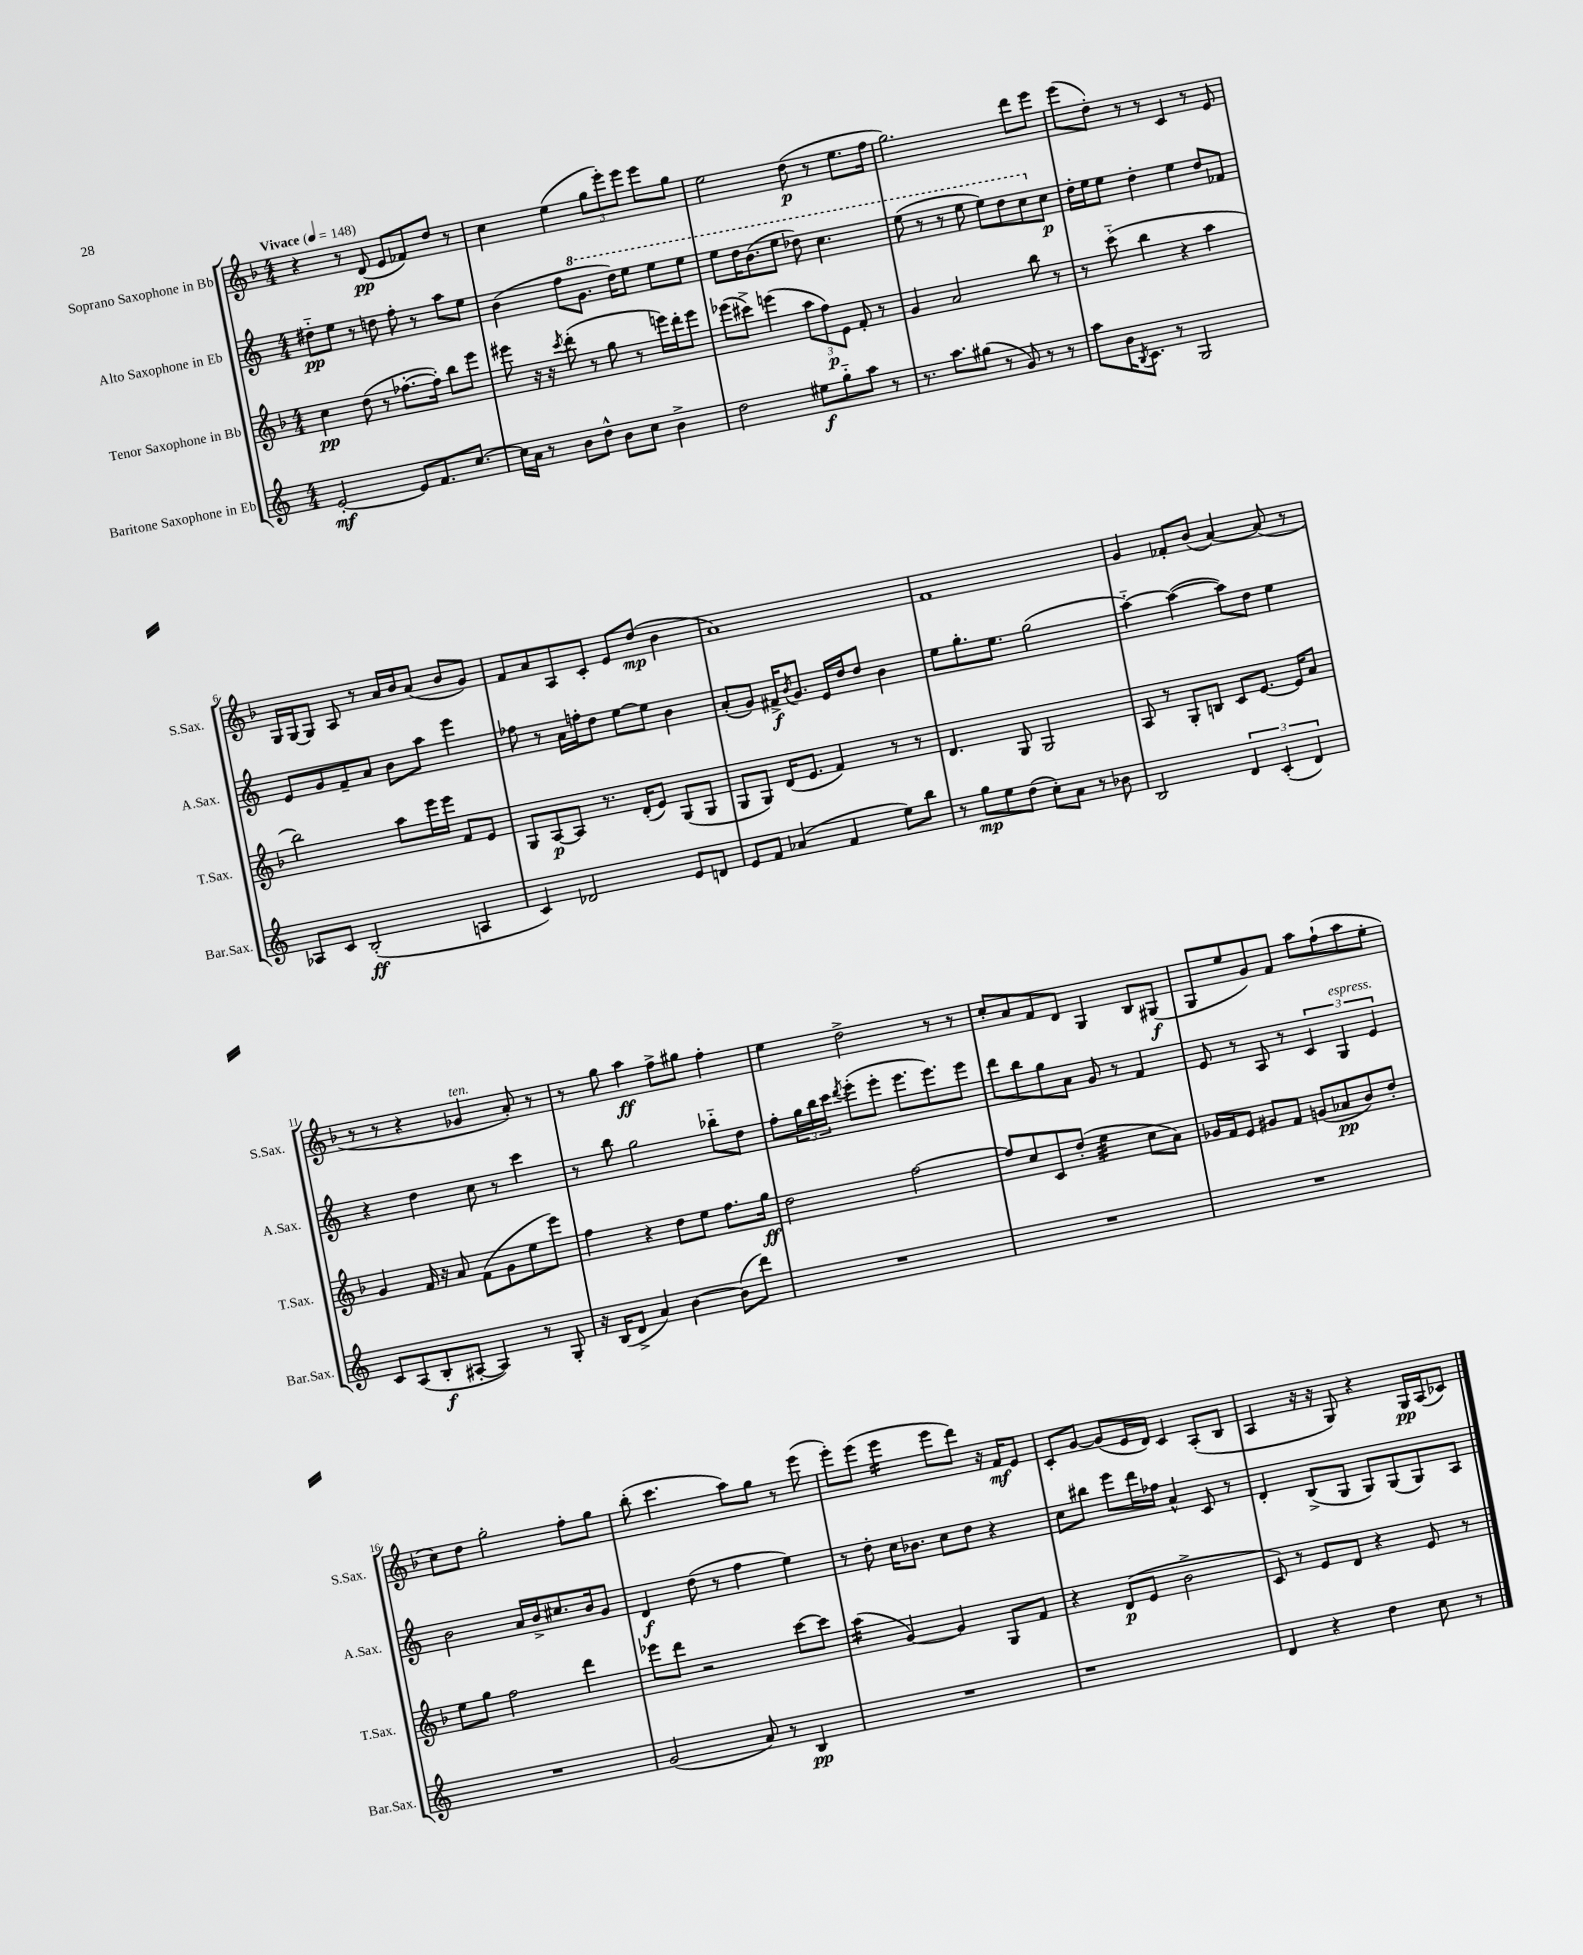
<<
\new StaffGroup <<
\new Staff = "s0" \with { instrumentName = "Soprano Saxophone in Bb" shortInstrumentName = "S.Sax." } {
    \clef treble \key f \major \numericTimeSignature \time 4/4 \tempo "Vivace" 4 = 148
    r4 r8 d'8\pp( e'8 fes'8) d''8 r8 |
    c''4 e''4( \tuplet 3/2 { g''8 e'''8-.) e'''8 } e'''8 g''8 |
    e''2 d''8\p( r8 e''8. f''16 |
    g''2.) d'''8 e'''8 |
    e'''8( d''8-.) r8 r8 c'4 r8 e'8 |
    g16 g16~ g8 a8 r8 a'16 bes'16 a'8( bes'8 g'8) |
    f'8 a'8 a8 c'8-. e'8 d''8\mp( bes'4 |
    a'1) |
    f'1 |
    g'4 fes'8-. bes'8( a'4~) a'8( r8 |
    r8 r8 r4 ges'4^\markup { \italic "ten." } a'8-.) r8 |
    r8 g''8 a''4\ff f''8-> gis''8 f''4-. |
    e''4 d''2-> r8 r8 |
    c''8-. a'8 f'8 d'8 g4 bes8 gis8\f( |
    g8 e''8 g'8) f'8 a''8 f''8-!( a''8 e''8-. |
    c''8) d''8 g''2-. f''8-. g''8 |
    bes''8-.( c'''4. a''8) g''8 r8 e'''8( |
    e'''8-.) e'''8( e'''4:16 e'''8 d'''8) r16 f'16\mf e'8 |
    c'8-. g'8~ g'8( e'16 d'16) c'4 a8-.( bes8 |
    a4 r16 r16 g8) r4 g16\pp a16( ces'8) \bar "|." |
}
\new Staff = "s1" \with { instrumentName = "Alto Saxophone in Eb" shortInstrumentName = "A.Sax." } {
    \clef treble \key c \major \numericTimeSignature \time 4/4
    dis''8-_\pp e''8 r8 d''8 f''8-. r8 a''8 e''8 |
    b'4( f''8 \ottava #1 g''8. d'''16) e'''8 e'''8 e'''8 |
    e'''8 d'''16 b''8.( e'''8 des'''8) c'''4. |
    e'''8( r8 r8 e'''8 e'''8) d'''8 c'''8 \ottava #0 c''8\p |
    d''16-. e''16 e''8 d''4-. e''4 d''8 fes'8 |
    e'8 g'8 f'8-- a'8 b'8 a''8 e'''4 |
    fes''8 r8 a'16 f''16-. d''8 e''8~ e''8 b'4 |
    a'8-.( g'8) fis'16->\f \acciaccatura { b'8 } g'8. e'16 d''16 d''8 b'4 |
    e''8 g''8.-. e''8. g''2( |
    a''4~-_) a''4~( a''8) d''8 e''4 |
    r4 d''4 c''8 r8 c'''4 |
    r8 b''8 g''2 bes''8-_ d''8 |
    f''8-. \tuplet 3/2 { g''16 b''16 c'''16 } \acciaccatura { d'''8 } e'''8-.( e'''8-. e'''8. e'''8.) e'''8 |
    d'''8 b''8 g''8 a'8 g'8 r8 f'4 |
    e'8 r8 a8 r8 \tuplet 3/2 { c'4 g4^\markup { \italic "espress." } e'4 } |
    b'2 a'16 b'16-> cis''8. b'16 g'8 |
    d'4\f d''8( r8 f''4 e''4) |
    r8 d''8-. c''16 bes'8. c''8 d''8 r4 |
    c''8 bis''8 e'''8 d'''16 fes''16 a'4-^ c'8 r8 |
    d'4-. b8->( g8 g8) g8( g8) a8 \bar "|." |
}
\new Staff = "s2" \with { instrumentName = "Tenor Saxophone in Bb" shortInstrumentName = "T.Sax." } {
    \clef treble \key f \major \numericTimeSignature \time 4/4
    c''4\pp d''8( r8 fes''8.~-. fes''16-.) bes''8 e'''8 |
    eis'''8 r16 r16 \acciaccatura { c'''8 } d'''8-.( r8 g''8 r8 e'''16) d'''16-. e'''8 |
    ees'''8( cis'''8->) e'''4( \tuplet 3/2 { a''8 f''8\p) e'8 } f'8-. r8 |
    g'4 a'2 bes''8 r8 |
    r8 c'''8-_( bes''4 r4 a''4 |
    bes''2) a''8 e'''16 e'''16 f'8 e'8 |
    g8 a8~\p a8 r8. d'16-.( e'8) g8( g8 |
    g8 g8) d'16( e'8. f'4) r8 r8 |
    d'4. g8 g2 |
    a8 r8 g8-. b8 c'8 e'8.~ e'16 a'8 |
    g'4 f'16 r16 a'8 f'8( g'8 e''8 e'''8) |
    f''4 r4 d''8 e''8 f''8. g''16\ff |
    d''2 f''2~ |
    f''8 c''8 c'8 d''8-.( e''4:32 c''8 a'8) |
    ges'16 f'16 e'8 gis'8 f'8 g'8( aes'8\pp bes'8) d''8-. |
    e''8 g''8 f''2 d'''4 |
    ees'''8 d'''8 r2 c'''8~ c'''8 |
    a''4:16( g'4~) g'4 g8 f'8 |
    r4 d'8\p( e'8 bes'2-> |
    c'8) r8 e'8 d'8 r4 e'8 r8 \bar "|." |
}
\new Staff = "s3" \with { instrumentName = "Baritone Saxophone in Eb" shortInstrumentName = "Bar.Sax." } {
    \clef treble \key c \major \numericTimeSignature \time 4/4
    e'2~-.\mf e'8 f'8. c''8.~ |
    c''16 a'16 r8 b'8 d''8-^ b'8 c''8 b'4-> |
    d''2 eis''8\f g''8-_ a''8 r8 |
    r8. a''8. gis''8( r8 g'8) r8 r8 |
    a''8 b'16 \acciaccatura { b8 } c'8. r8 g2 |
    aes8 c'8 b2-.\ff( a4 |
    c'4) des'2 e'8 d'8 |
    e'8 f'8 aes'4( f'4 e''8) b''8 |
    r8 g''8\mp e''8 d''8( c''8-.) a'8 r8 bes'8 |
    b2 \tuplet 3/2 { d'4 c'4-.( d'4) } |
    c'8 a8( b8-.\f ais8~-. ais4) r8 g8-. |
    r16 b16( d'8-> a'4) b'4~ b'8( d'''8) |
    R1 |
    R1 |
    R1 |
    R1 |
    g'2( a'8) r8 b4\pp |
    R1 |
    r1 |
    d'4 r4 d''4 c''8 r8 \bar "|." |
}
>>
>>
